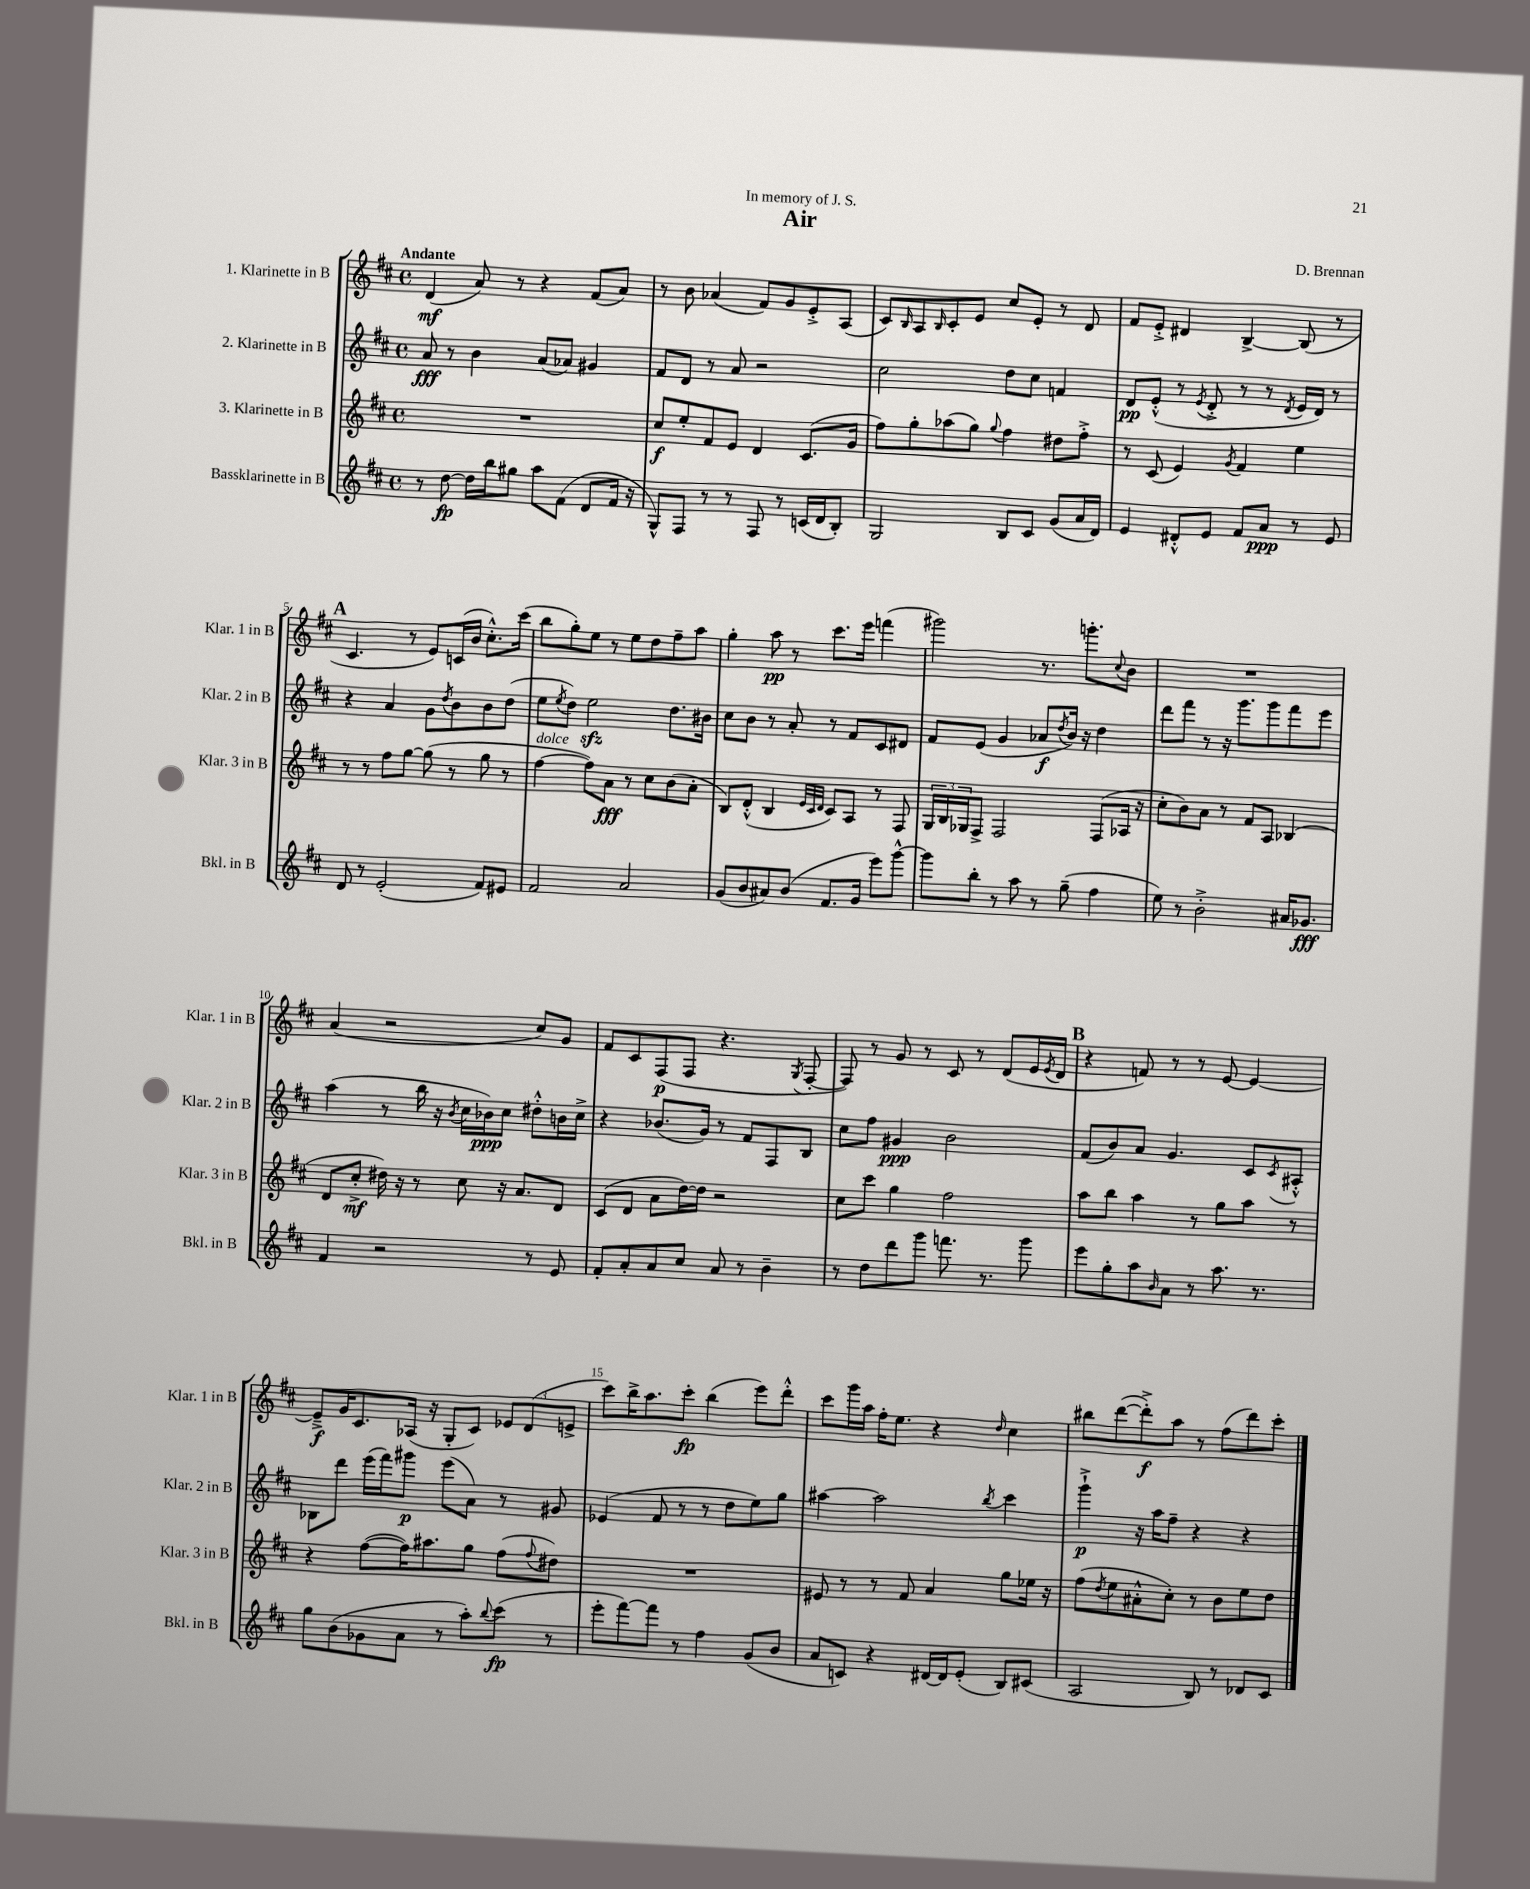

**kern	**kern	**kern	**kern
*staff4	*staff3	*staff2	*staff1
*clefG2	*clefG2	*clefG2	*clefG2
*k[f#c#]	*k[f#c#]	*k[f#c#]	*k[f#c#]
*M4/4	*M4/4	*M4/4	*M4/4
*met(c)	*met(c)	*met(c)	*met(c)
8r	1r	8a	(4d
[8dd	.	8r	.
16dd]	.	4b	8a)
16bb	.	.	.
8gg#	.	.	8r
8aa	.	(8a	4r
(8f#	.	8a-)	.
8d	.	4g#	(8f#
16f#	.	.	8a)
16r	.	.	.
=	=	=	=
8G^^)	8cc#	8f#	8r
8F#	8ee'	8d	8b
8r	8f#	8r	(4a-
8r	8e	8a	.
8F#	4d	2r	8f#)
8r	.	.	8g
(16c	(8.c#	.	8e'^
16d	.	.	.
8B')	.	.	(8A
.	16g	.	.
=	=	=	=
2G	8ff#)	2cc#	8c#)
.	.	.	16qqB
.	8gg'	.	8A
.	.	.	16qqB
.	(8aa-	.	8c#'
.	8gg)	.	8e
.	8qqgg	.	.
8B	4ff#	8dd	8cc#
8c#	.	8cc#	8e'
(8g	8dd#	4f	8r
16a	8ff#'^	.	8d
16d)	.	.	.
=	=	=	=
4e	8r	8d	8f#
.	(8c#	(8e'^^	8e'^
8d#'^^	4e)	8r	4d#
.	.	8qe	.
8e	.	8d'^	.
.	8qg	.	.
8f#	4f#	8r	[4B^
8a	.	8r	.
.	.	8qd	.
8r	4ee	16e	(8B]
.	.	16d)	.
8e	.	8r	8r
=	=	=	=
8d	8r	4r	4.c#
8r	8r	.	.
(2e'	8ff#	4a	.
.	[8gg	.	8r
.	(8gg]	8g	8e)
.	.	8qdd	.
.	8r	8b	(16c
.	.	.	16b
8f#)	8gg	8b	8.cc#'^^)
8e#	8r	(8dd	.
.	.	.	(16ccc#
=	=	=	=
2f#	[4ff#	8ee	8bb
.	.	8qee	.
.	.	8dd)	8gg')
.	8ff#])	2ee	8ee
.	8a	.	8r
2a	8r	.	8ee
.	8cc#	.	8dd
.	(8b	8.dd	8ff#~
.	8a'	.	8aa
.	.	16b#	.
=	=	=	=
(8g	8B)	8cc#	4gg'
8b	(8d'^^	8b	.
8a#)	4B	8r	8aa
(8b	.	8a'	8r
.	32qqe	.	.
.	32qqc#	.	.
.	32qqd	.	.
8.f#	8c#)	8r	8.ccc#
.	8A	8f#	.
16g	.	.	16eee
8eee)	8r	8c#	(4fff
[8ggg^^	8F#	8d#	.
=	=	=	=
8ggg]	24G	8f#	2ggg#)
.	24B	.	.
.	24G-	.	.
8bb'	8F#^	(8e	.
8r	2F#	4g	.
8aa	.	.	.
8r	.	8a-	8.r
.	.	8qdd	.
(8gg~	.	16b)	.
.	.	16r	8.ggg'
4ff#	(8F#	4dd	.
.	.	.	8qqcc#
.	16A-	.	8b
.	16r	.	.
=	=	=	=
8ee)	8cc#'	8ddd	1r
8r	8b)	8fff#	.
2b'^	8a	8r	.
.	8r	16r	.
.	.	8.ggg	.
.	8f#	.	.
.	8A	8ggg	.
16a#	(4B-	8fff#	.
8.g-	.	.	.
.	.	8eee	.
=	=	=	=
4f#	8d	(4aa	(4a
.	8cc#'^	.	.
2r	16dd#)	8r	2r
.	16r	.	.
.	8r	16bb	.
.	.	16r	.
.	.	8qb	.
.	8cc#	16cc#	.
.	.	16b-)	.
.	16r	8cc#	.
.	8.a	.	.
8r	.	8dd#'^^	8cc#)
8e	8d	16b	8g
.	.	16cc#^	.
=	=	=	=
8f#'	(8c#	4r	8f#
8a'	8d	.	8c#
8a	8a	(8.b-	(8F#
8cc#	[16dd)	.	8F#
.	16dd]	16g)	.
8a	2r	8r	4.r
8r	.	8f#	.
4b~	.	8F#	.
.	.	.	8qG
.	.	8B	[8F#'
=	=	=	=
8r	8cc#	8cc#	8F#])
8dd	8ccc#	8ff#	8r
8ddd	4gg	4g#	8g
8ggg	.	.	8r
8.fff	2ff#	2b	8c#
.	.	.	8r
8.r	.	.	.
.	.	.	(8d
8ggg	.	.	16e
.	.	.	8qe
.	.	.	16d
=	=	=	=
8eee	8aa	(8f#	4r
8gg'	8bb	8b)	.
8aa	4aa	8a	8f)
16qqb	.	.	.
8a	.	4.g	8r
8r	8r	.	8r
8.aa	8gg	.	[8e
.	8aa	8c#	4e_
8.r	.	.	.
.	.	8qc#	.
.	8r	8A#'^^	.
=	=	=	=
8gg	4r	8B-	8e~^]
(8b	.	8ddd	16g
.	.	.	8.c#
8g-	([8ff#	(16eee	.
.	.	16fff#)	.
8a	16ff#])	8ggg#	(16A-
.	8.aa#	.	16r
8r	.	(8eee	8G'
8aa')	8gg	8a)	8c#)
8qqbb	.	.	.
(8ccc#	(8ff#	8r	12e-
.	.	.	(12d
.	8qqff#	.	.
8r	8dd#)	8g#	.
.	.	.	12e^
=	=	=	=
8eee'	1r	(4e-	8ccc#)
[8fff#)	.	.	16bb^
.	.	.	8.aa
8fff#]	.	8f#	.
8r	.	8r	8ccc#'
4ff#	.	8r	(4bb
.	.	8dd	.
(8g	.	8ee)	8eee)
8b	.	8gg	8ddd'^^
=	=	=	=
8a	8e#	[4aa#	8ccc#
8c)	8r	.	16ggg
.	.	.	16aa
4r	8r	2aa#]	16ff#'
.	.	.	8.ee
.	8f#	.	.
[16d#	4a	.	4r
16d#]	.	.	.
(8e'	.	.	.
.	.	8qbb	16qqdd
8B)	8gg	4ccc#	4cc#
(8c#	16ee-	.	.
.	16r	.	.
=	=	=	=
2A	(8ff#	4ggg`^	8bb#
.	8qdd	.	.
.	8ee	.	([8ddd
.	8a#'^^	16r	8ddd'^])
.	.	16aa	.
.	8cc#')	8ff#~	8aa
8B)	8r	4r	8r
8r	8b	.	(8ff#
8d-	8ee	4r	8ddd)
8c#	8dd	.	8ccc#'
==	==	==	==
*-	*-	*-	*-
